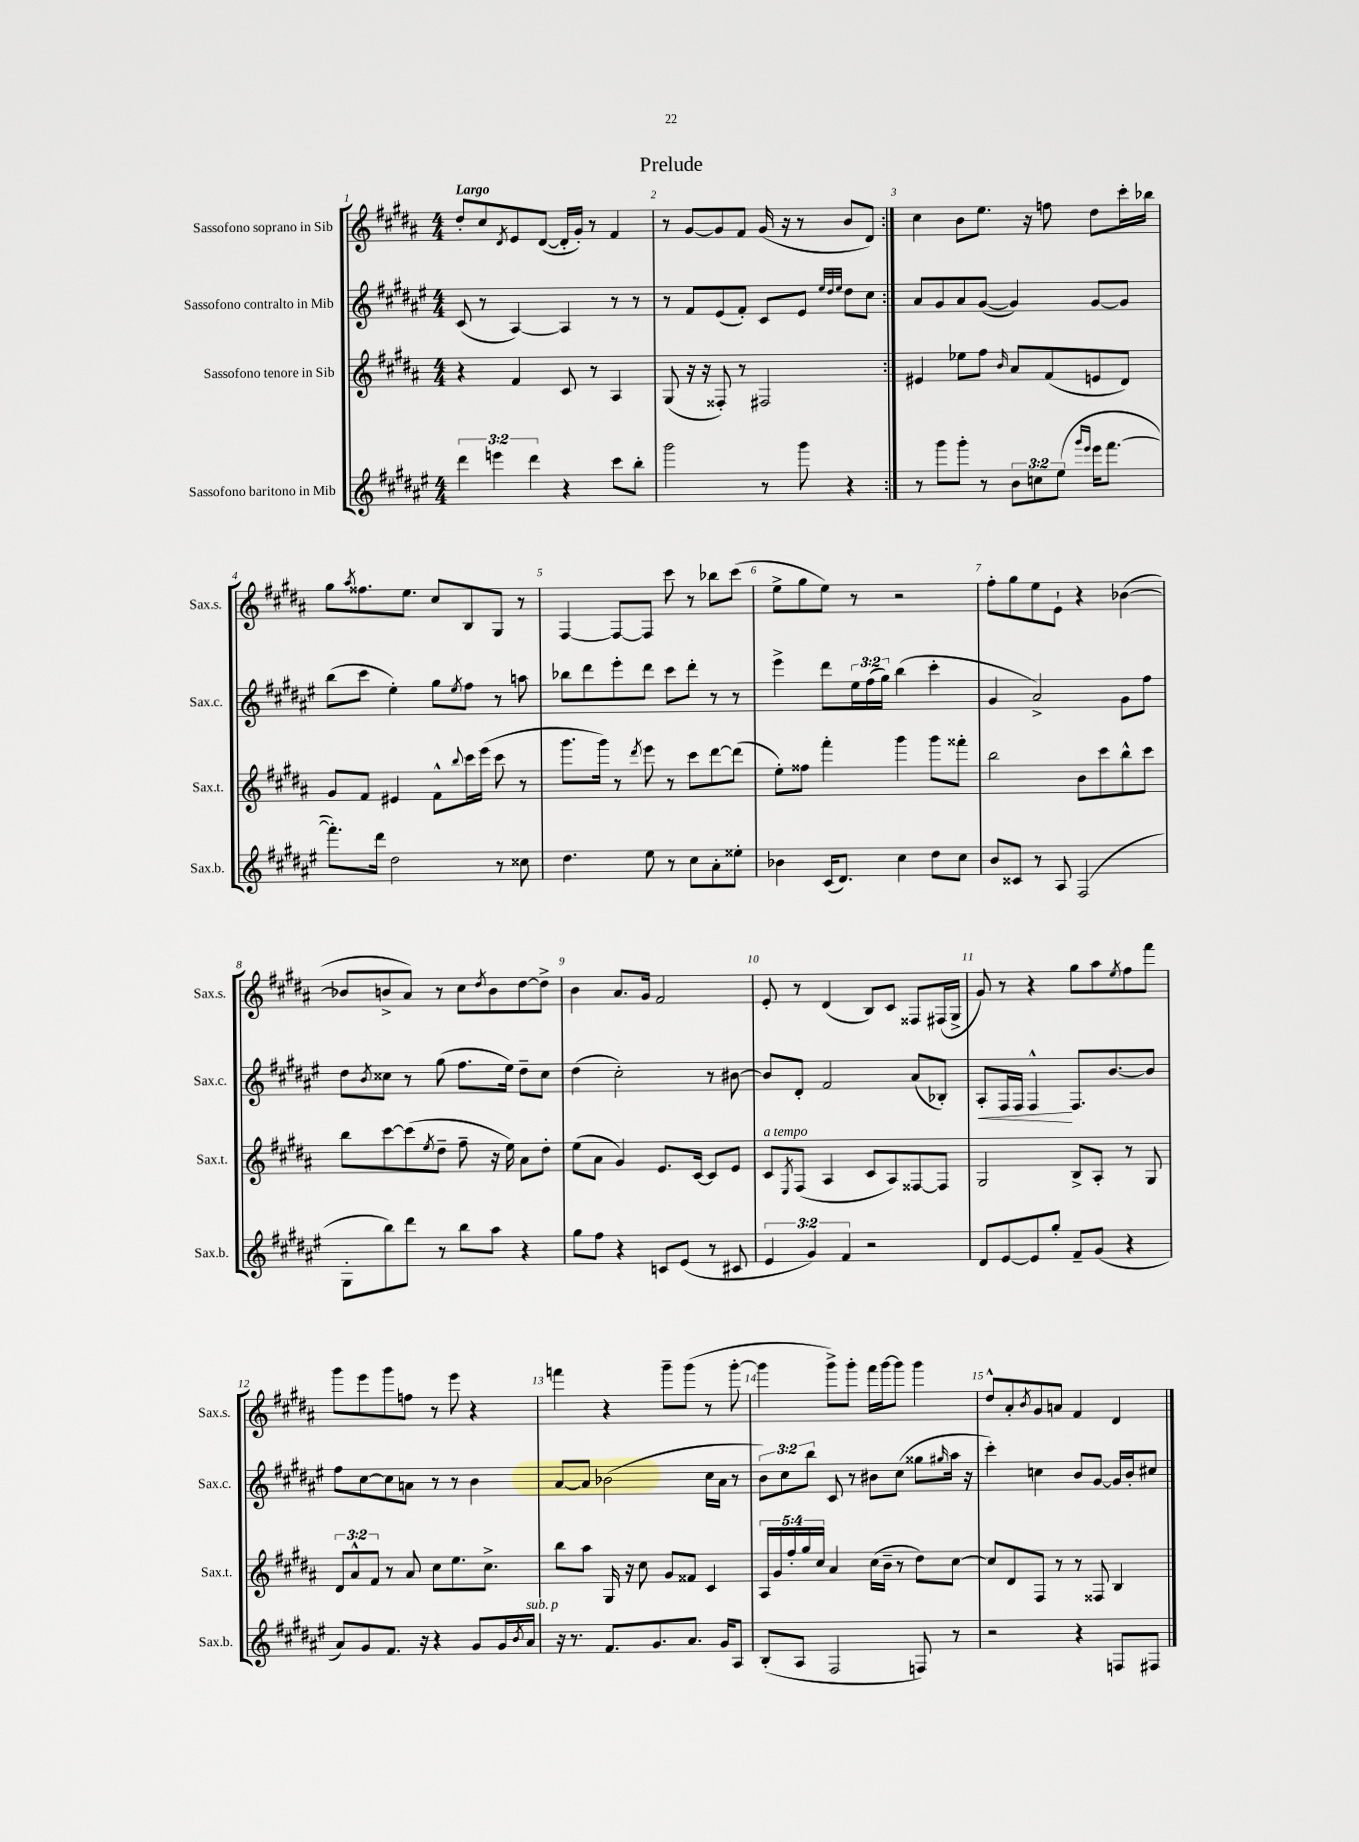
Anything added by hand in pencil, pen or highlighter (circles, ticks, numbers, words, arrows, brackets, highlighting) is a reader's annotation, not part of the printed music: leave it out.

**kern	**kern	**kern	**kern
*staff4	*staff3	*staff2	*staff1
*clefG2	*clefG2	*clefG2	*clefG2
*k[f#c#g#d#a#e#]	*k[f#c#g#d#a#]	*k[f#c#g#d#a#e#]	*k[f#c#g#d#a#]
*M4/4	*M4/4	*M4/4	*M4/4
6ddd#	4r	(8c#	8dd#'
.	.	8r	8cc#
6eee	.	.	.
.	.	.	8qd#
.	4f#	[4A#)	8e
6ddd#	.	.	.
.	.	.	([8d#
4r	8c#	4A#]	16d#']
.	.	.	16g#')
.	8r	.	8r
8ccc#	4A#	8r	4f#
8bb'	.	8r	.
=	=	=	=
2ggg#	(8G#	8r	8r
.	16r	8f#	[8g#
.	16r	.	.
.	8F##')	(8e#	8g#]
.	8r	8f#')	8f#
8r	2F#	8c#	(16g#
.	.	.	16r
8ggg#	.	8e#	8r
.	.	32qqee#	.
.	.	32qqdd#	.
.	.	32qqee#	.
4r	.	8dd#	8b
.	.	8cc#	8d#)
=:|!	=:|!	=:|!	=:|!
8r	4e#	8a#	4cc#
8ggg#	.	8g#	.
8ggg#'	8ee-	8a#	8b
8r	8ff#	([8g#	8.ee
.	16qqb	.	.
12b	8a#	4g#])	.
.	.	.	16r
12cc	.	.	.
.	(8f#	.	8ff
(12ee#	.	.	.
16qqggg#	.	.	.
16qqeee#	.	.	.
16eee#	8e	[8g#	8dd#
[8.fff#	.	.	.
.	8d#)	8g#]	16ccc#'
.	.	.	16bb-
=	=	=	=
8.fff#'])	8g#	(8bb	8gg#
.	.	.	8qaa#
.	8f#	8ccc#	8.ff##
16ddd#	.	.	.
2dd#	4e#	4ee#')	.
.	.	.	8.ee
.	8f#^^	8gg#	8cc#
.	8qqbb	8qee#	.
.	16ccc#	8ff#	8B
.	(16eee	.	.
8r	8ccc#	8r	8G#
8cc##	8r	8aa	8r
=	=	=	=
4.dd#	8.ggg#	8bb-	[4F#
.	.	8ddd#	.
.	16ggg#)	.	.
.	8r	8eee#'	8F#_
.	8qddd#	.	.
8ee#	8eee	8ddd#	8F#]
8r	8r	8ccc#	8ccc#
8cc#	8ccc#	8ddd#'	8r
8a#'	[8ddd#	8r	8bb-
8ee##'	(8ddd#]	8r	(8ccc#
=	=	=	=
4b-	8ee')	4eee#^	8ee^
.	8ff##	.	8gg#
(16c#	4fff#'	8ddd#	8ee)
8.d#)	.	.	.
.	.	24ee#	8r
.	.	(24ff#	.
.	.	24gg#)	.
4cc#	4ggg#	(4bb	2r
8dd#	8ggg#	4ccc#'	.
8cc#	8fff##'	.	.
=	=	=	=
8b	2bb	4g#	8ff#'
8c##	.	.	8gg#
8r	.	2a#^)	8ee
8A#	.	.	8e`
(2F#	8b	.	4r
.	8ccc#	.	.
.	8bb^^	8g#	([4b-
.	8ccc#	8ff#	.
=	=	=	=
8G#'	8bb	8dd#	8b-]
.	.	8qb	.
8bb)	[8ccc#	8cc##	8b^
8ddd#	(8ccc#]	8r	8a#)
.	8qee	.	.
8r	8dd#~	(8gg#	8r
8bb	8ff#~	8.ff#	8cc#
.	.	.	8qdd#
8aa#	16r	.	8b
.	16ee)	16ee#)	.
4r	8a#	8dd#~	[8dd#
.	8dd#'	8cc##	8dd#^]
=	=	=	=
8gg#	(8ee	(4dd#	4b
8ff#	8a#	.	.
4r	4g#)	2cc#')	8.a#
.	.	.	16g#
8c	8.e	.	2f#
(8e#	.	.	.
.	[16c#	.	.
8r	8c#]	8r	.
8c#	8e	[8b#	.
=	=	=	=
6e#	8c#	8b#]	8e'
.	8qE	.	.
.	(8F#	8d#'	8r
6g#)	.	.	.
.	4A#	2f#	(4d#
6f#	.	.	.
2r	8c#	.	8B)
.	8A#)	.	8c#
.	[8F##	(8a#	8F##
.	8F##]	8B-')	(16F#
.	.	.	16G#^
=	=	=	=
8d#	2G#	8A#'	8g#)
[8e#	.	16F#	8r
.	.	16F#	.
8e#]	.	4F#^^	4r
8gg#'	.	.	.
8f#~	8B^	8.F#	8gg#
(8g#	8A#'	.	8aa#
.	.	[8.b	.
.	.	.	8qee
4r	8r	.	8ff#
.	8G#	8b]	8fff#
=	=	=	=
8a#)	12d#	8ff#	8ggg#
.	12a#^^	.	.
8g#	.	[8cc#	8eee
.	12f#	.	.
8.f#	8r	8cc#]	8ggg#
.	8a#	8a	8ff
16r	.	.	.
4r	8cc#	8r	8r
.	8.ee	8r	8eee
8g#	.	4b	4r
.	8.cc#^	.	.
16g#	.	.	.
8qb	.	.	.
16a#	.	.	.
=	=	=	=
16r	8bb	[8a#	4fff
8.r	.	.	.
.	8aa#	8a#]	.
8.f#	16G#	(2b-	4r
.	16r	.	.
.	8cc#	.	.
8.g#	.	.	.
.	8g#	.	8ggg#~
8.a#	8f##	.	(8ggg#
.	4c#	16cc#	8r
16g#	.	16a#	.
8A#	.	8r	[8ggg#'
=	=	=	=
(8B'	20A#	12b)	4ggg#]
.	20g#	.	.
.	.	12cc#	.
.	20ff#'	.	.
8A#	.	.	.
.	20gg#	.	.
.	.	12bb	.
.	20cc#	.	.
2F#	4a#	8c#	8ggg#^)
.	.	8r	8ggg#'
.	(16cc#	8b#	16fff#
.	16b~	.	[16ggg#
.	8r	(8cc#	8ggg#]
8F)	8dd#)	8gg##	4ggg#
.	.	16qqgg#	.
8r	[8cc#	16aa#	.
.	.	16r	.
=	=	=	=
2r	8cc#]	4ccc#')	8dd#^^
.	8d#	.	8a#'
.	.	.	8qb
.	8F#	4cc	8g#
.	8r	.	8a
4r	8r	8b	4f#
.	8F##	[8g#	.
8F	4B	16g#]	4d#
.	.	16b'	.
8F#	.	8cc#	.
==	==	==	==
*-	*-	*-	*-
